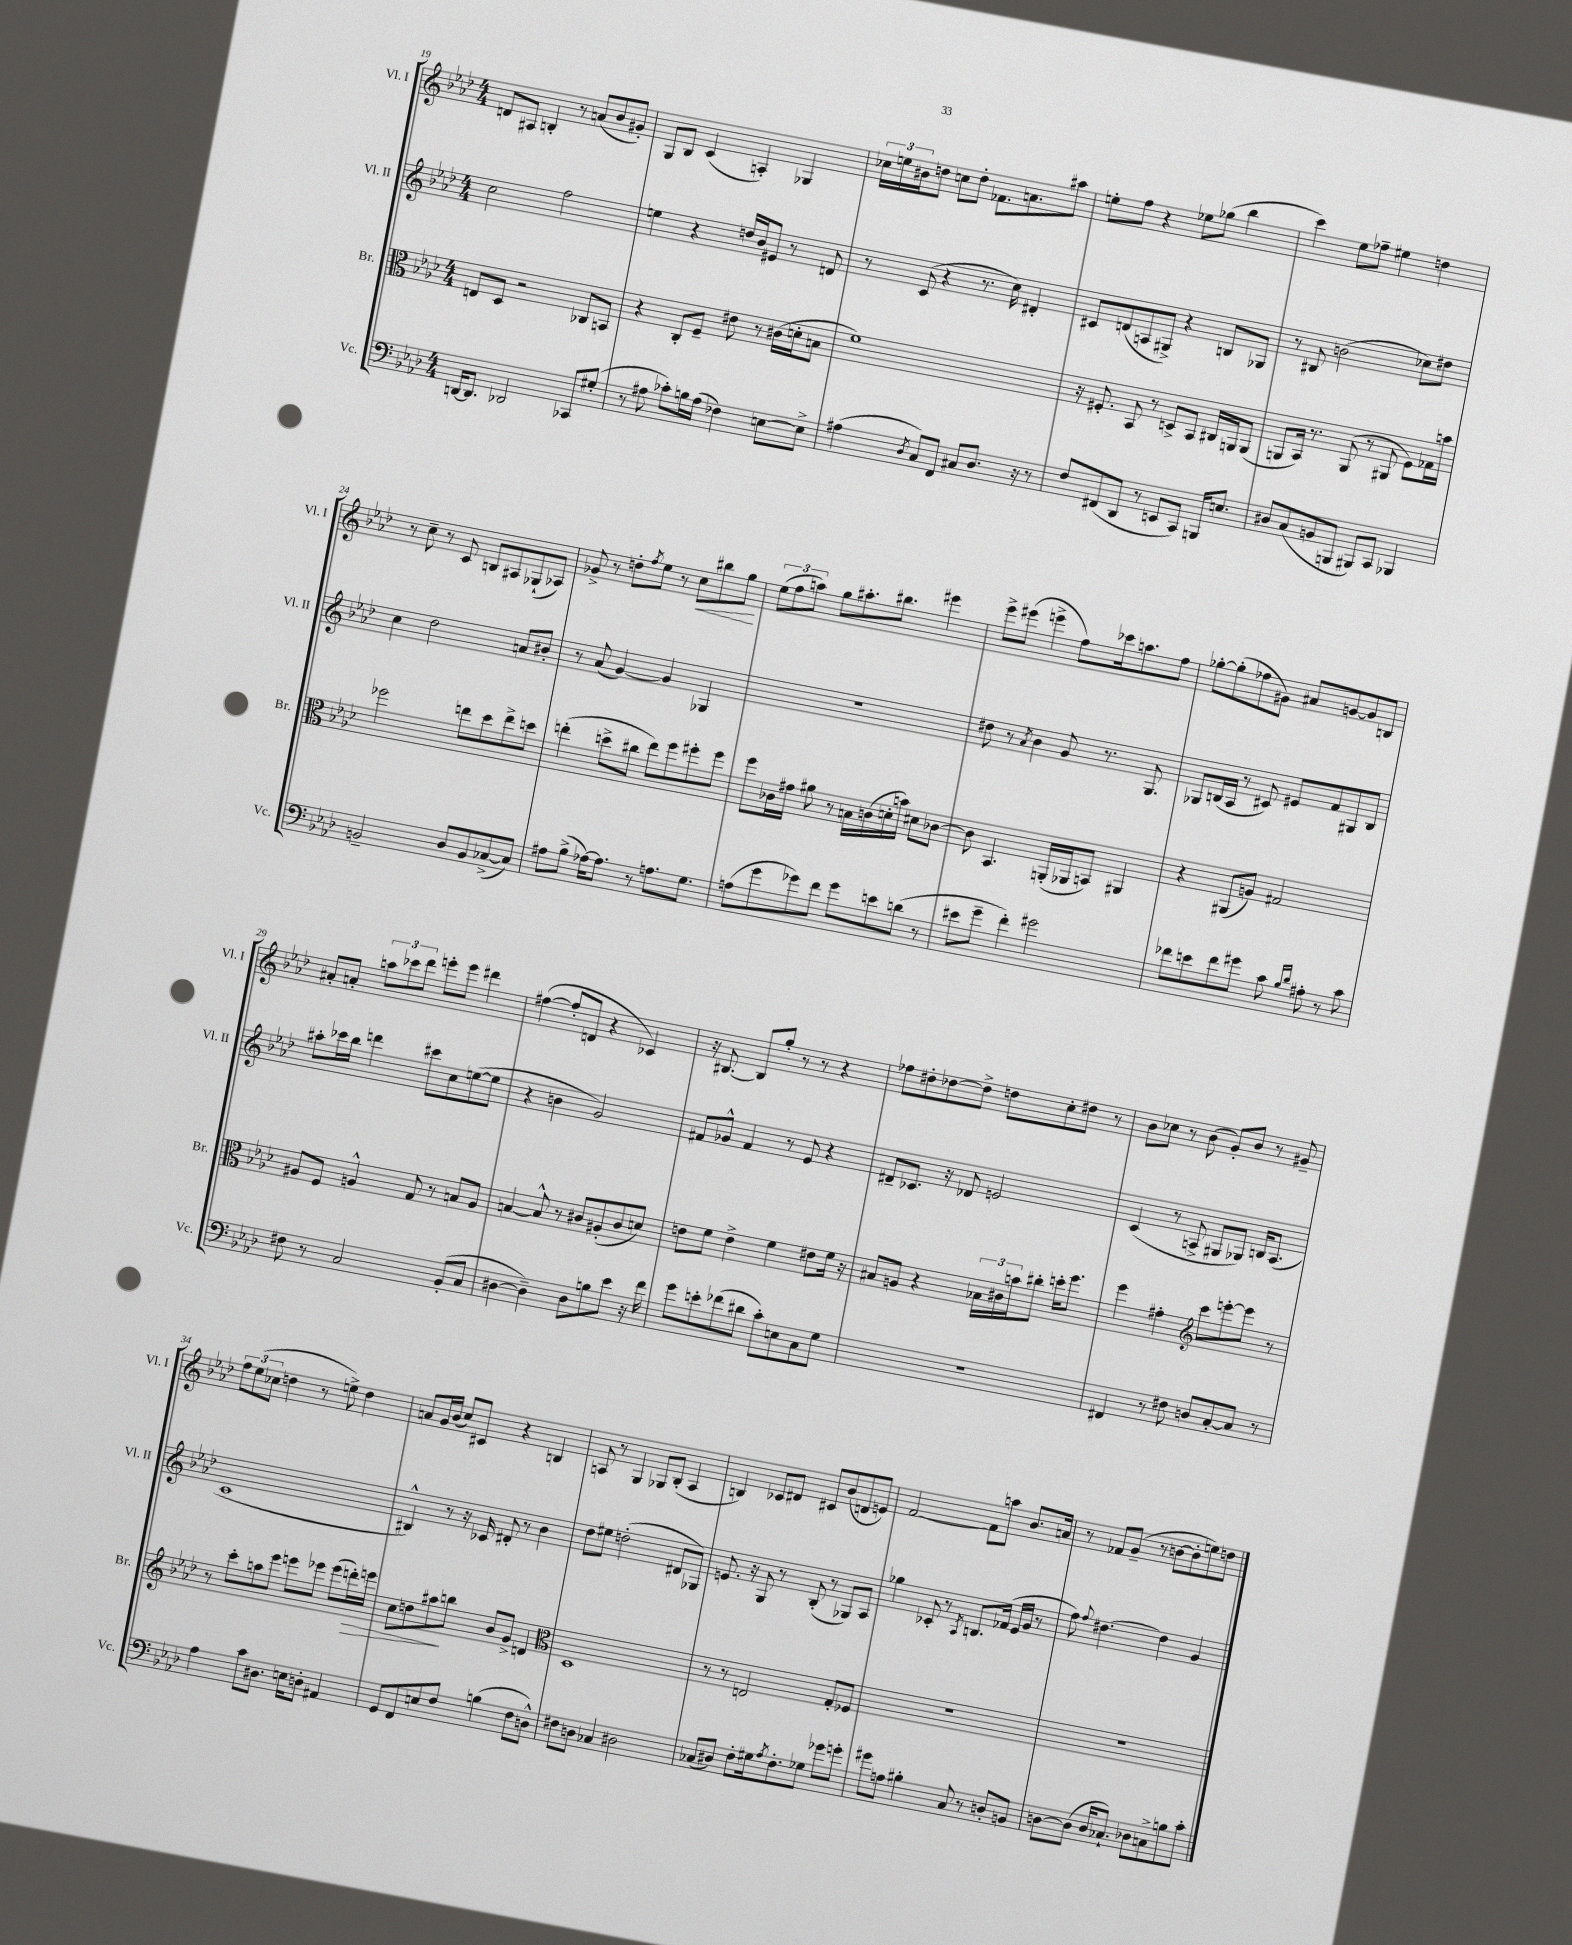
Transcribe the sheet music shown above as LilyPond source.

<<
\new StaffGroup <<
\new Staff = "s0" \with { instrumentName = "Vl. I" shortInstrumentName = "Vl. I" } {
    \clef treble \key aes \major \numericTimeSignature \time 4/4
    d'8 ais8 b4-. r8 a'8( bes'8 gis'8-.) |
    g8 bes8 c'4( a4-.) ges4 |
    \tuplet 3/2 { ces''16 e''16 bis'16 } d''8 c''8 d''8-. fes'8. a'8. ais''8 |
    e''8-. f''8 r4 ees''8 ges''8( bes''4 |
    c'''4) ees''8 fes''8-- eis''4 d''4 |
    r8 c''8-- r8 c'8 b8 ais8 ges8-!( aes8) |
    ges'8-> r8 d''8-. \acciaccatura { f''8 } ees''8 r8 c''8\< bis''8 g''8\! |
    \tuplet 3/2 { ees''8( f''8 a''8) } g''8 ais''8.-. bis''8. eis'''4 |
    ees'''8-> eis'''8( e'''4-> f''8) ces'''16 a''8. f''8 |
    ges''8~-. ges''8-.( fes''8 gis'8) ais'8 g'8~ g'8 b8 |
    ais'8-. a'8-. \tuplet 3/2 { a''8 ces'''8 des'''8 } e'''8-. e'''8 dis'''4 |
    fis''4~( fis''8-. d'8 r4 ces'4) |
    r16 bis8.~ bis8 g''8-. r8 r8 r4 |
    fes''8 dis''8-. des''8~ des''8-> d''8 c''8-. dis''8 r8 |
    bes'8 ces''8 r8 bes'8( g'8-.) bes'8 r8 gis'8-- |
    \tuplet 3/2 { f''8 ees''8( ces''8 } d''4 r8 e''8->) d''4 |
    a'8 g'16 bes'16( c''8) cis'8 r4 b4 |
    a8 r8 g4 ges8 bes8-.( a4 |
    b4) ces'8 dis'8 cis'8 bes'8( d'8 e'8) |
    f'2~ f'8 a''8 bes'8. a'16 |
    r8 fes'8 g'8--( r8 b'8~ b'8-. e''8) d''8 \bar "|." |
}
\new Staff = "s1" \with { instrumentName = "Vl. II" shortInstrumentName = "Vl. II" } {
    \clef treble \key aes \major \numericTimeSignature \time 4/4
    c''2 f''2 |
    e''4 r4 d''16 bes'16 eis'8 r8 d'8 |
    r8 c'8( r4 r8. c''16) dis'4-. |
    cis'8 d'8( a8 gis8->) r4 b8 ges8 |
    r8 bis8 b'2( ces''8) dis''8 |
    c''4 des''2 a'8 bis'8-. |
    r8 aes'8( g'4~) g'4 ges4 |
    R1 |
    dis''8 r8 \acciaccatura { aes'8 } bes'4 g'8 r8. g8. |
    ges8 b16( aes16 r8 cis'8) eis'8 f'8 gis8 b8 |
    ais''8-. ces'''16 bes''16 d'''4 cis'''8 c''8 e''8~( e''8 |
    r4 b'4 g'2) |
    fis'8 ges'8-^ fis'4 r8 ees'8 r4 |
    dis'8-- ces'8. r16 des'8 e'2 |
    c'4( r8 a8-> gis8 ges8) b16 a8.( |
    c'1 |
    bis4-^) r8 r16 ces'16 dis'8-. r8 bes'4 |
    des''8 eis''8 d''2-.( dis'8 ges8) |
    e'8. r16 g8 r8 bes8-.( r8 ges8) aes8 |
    ges''4 ces'8-. r8 \acciaccatura { aes8 } b8. fes'16( ees'16 g'16 r8 |
    f''8) \appoggiatura { f''8 } dis''4.~ dis''4 g'4 \bar "|." |
}
\new Staff = "s2" \with { instrumentName = "Br." shortInstrumentName = "Br." } {
    \clef alto \key aes \major \numericTimeSignature \time 4/4
    e8 des8 r2 ces8 b,8 |
    r4 c8-. f8-- eis'8 r8 cis'16( d'16-. b8 |
    f'1) |
    r16 fis8.-. bes,8 r8 d8-> bes,8 cis16 a,16 a,8( |
    a,8 bes,16) r8. a,8( r8 ais,8 f8) ges16 b'16 |
    fes''2 e''8 des''8 e''8-> d''8 |
    e''4-.( d''8-> cis''8 e''8) f''8 fis''8-. fis''8 |
    f''8 ces'16 gis'16 ais'8 r8 b16 c'16( d'16-. b'16) dis'8 ces'8~ |
    ces'8 bes,4. a,16-.( aes,16 b,8) ais,4 |
    r4 ais,8( a8) gis2 |
    ais8 f8 a4-^ g8 r8 b8 a8 |
    b4~ b8-^ r8 cis'8 ais8-.( cis'8 d'8) |
    e'8 f'8 e'4-> f'4 eis'8 f'16 r16 |
    bis8 a8 r4 \tuplet 3/2 { bes16 cis'16 b'16 } cis''8-. d''16-. f''8. |
    f''4 gis'4-. \clef treble c'''8 e'''8~-. e'''8 r8 |
    r8 c'''8-. a''8 ees'''8 e'''8 ees'''8 ees'''8( d'''16-.\>) e'''16 |
    c''8 d''8 ais''8\! b''8 bes'8 g'8-> d'4 |
    \clef alto des1 |
    r8 r8 e2 g8-. fes8 |
    R1 |
    R1 \bar "|." |
}
\new Staff = "s3" \with { instrumentName = "Vc." shortInstrumentName = "Vc." } {
    \clef bass \key aes \major \numericTimeSignature \time 4/4
    d,16~ d,8. des,2 ces,8 gis8-.( |
    r8 ais8 ces'8-.) b16 ais16( fes4) e8~ e8-> |
    ais4( \acciaccatura { des8 } c8) f,8 cis8 des8. r16 r8 |
    f8 fis,8( des,8 r8 e,8 c,8) b,,16 e8. |
    dis8 c8( b,8 b,,8 bis,,8) c,8 bes,,4 |
    b,2-- des8 b,8 ces8~->( ces8) |
    ais8 bes8->( aes16~) aes8. r8 a8. g8. |
    a8( g'8 ges'8) f'8 ges'8 e'8 d'8( r8 |
    eis'8 g'8-- f'4-.) gis'2 |
    fes'8 e'8 fes'8 gis'8 c'8 \grace { bes16 des'16 } ais8-. r8 c'8 |
    fis8 r8 c2 bes,8-.( c8 |
    dis4~ dis4--) dis8 b8 ees'8 r16 f'16 |
    g'8 e'8-. fes'8( dis'8 c'8-.) e8 c8 g8 |
    R1 |
    fis,4 r8 fis8 d8 c8~-. c8 r8 |
    aes4 c'8 dis8. e16 d8-. ais,4 |
    g,8 f,8 e8 f8 b4( f8 d8-^) |
    fis8 d8 ces4 dis2 |
    ces8( dis8) f8-. gis16 \acciaccatura { aes8 } f8.-. ges8 ges'8 g'8-. |
    gis'8 a8 bis4-. c8 r8 d8-. b,8 |
    d8~ d8( d16 ces8.-!) des8 c8-> b8 c'8-. \bar "|." |
}
>>
>>
\layout { \context { \Score currentBarNumber = #19 } }
